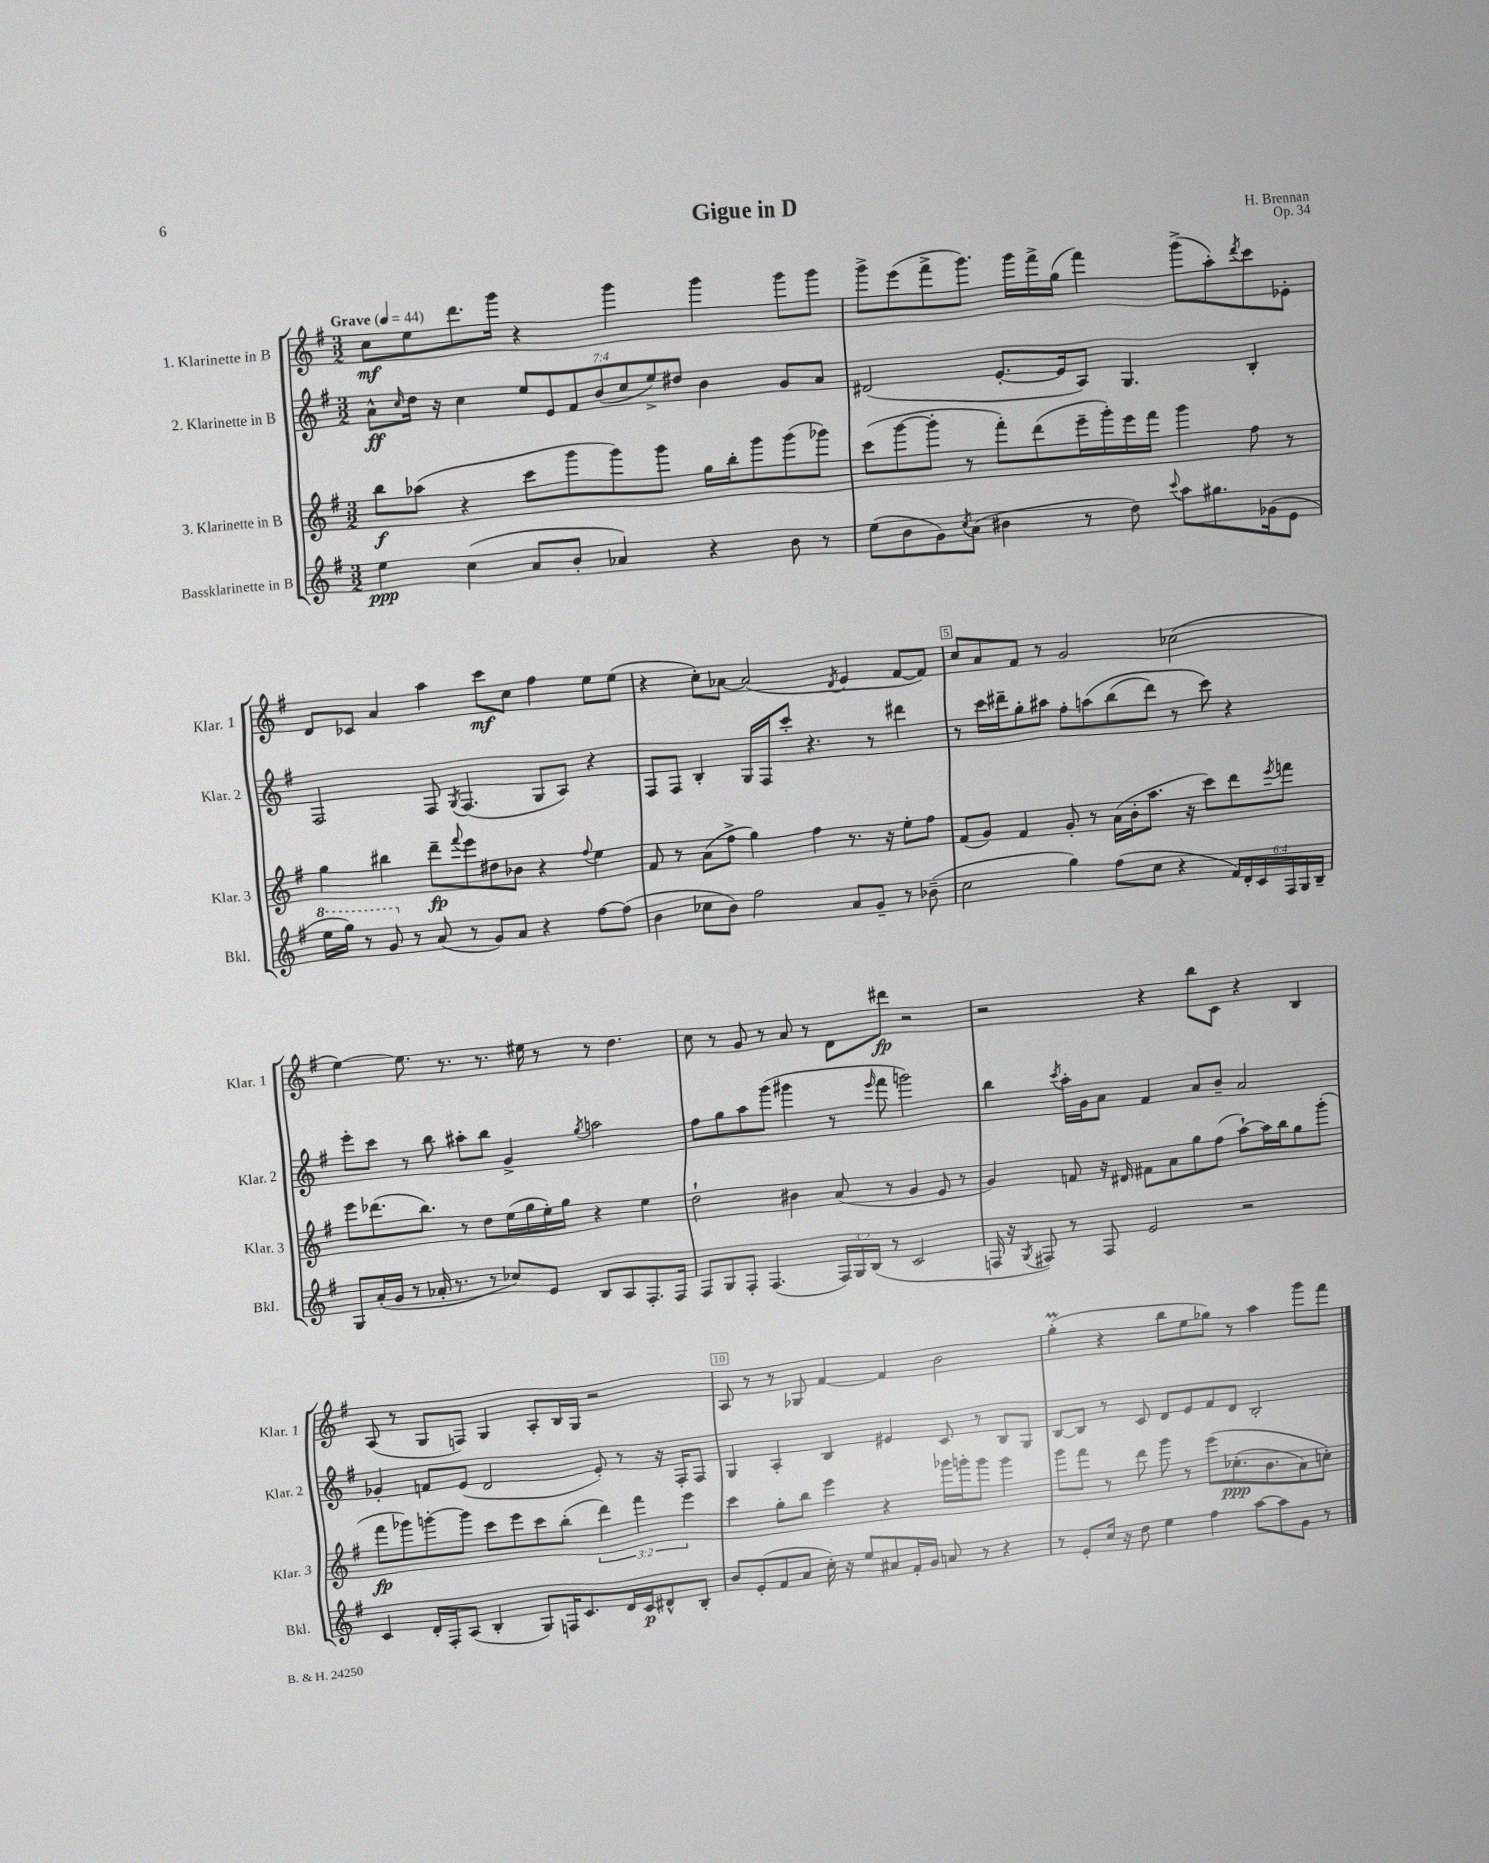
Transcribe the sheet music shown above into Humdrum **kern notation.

**kern	**kern	**kern	**kern
*staff4	*staff3	*staff2	*staff1
*clefG2	*clefG2	*clefG2	*clefG2
*k[f#]	*k[f#]	*k[f#]	*k[f#]
*M3/2	*M3/2	*M3/2	*M3/2
*MM44	*MM44	*MM44	*MM44
4ee	8bb	8a^^	8cc
.	.	16qqcc	.
.	(8aa-	16dd	8ee
.	.	16r	.
(4cc	4r	4cc	8.ddd
.	.	.	16ggg
8a	8ccc	14ee	4r
.	.	14e	.
8b'	8ggg	.	.
.	.	14f#	.
.	.	(14b	.
4a-)	8ggg)	.	4ggg
.	.	14cc	.
.	.	14ee^)	.
.	8ggg	.	.
.	.	14dd#	.
4r	16gg	4b	4ggg
.	16bb'	.	.
.	8ggg	.	.
8b	(8ggg	8g	8ggg
8r	8ggg-)	8a	8ggg
=	=	=	=
(8ee	(8ccc	(2d#	8ggg^
8b	[8ggg	.	(8eee
8g)	8ggg']	.	8fff#^
8qcc	.	.	.
(8a	8r	.	8.ggg)
4b#	8fff#')	[8.e'	.
.	.	.	16ggg
.	(8ddd	.	16fff#^
.	.	16e]	(16gg
8r	16eee~	8A)	4fff#)
.	16ggg')	.	.
8dd)	16eee	4.G	.
.	16fff#	.	.
8qqccc	.	.	.
8aa	4ggg	.	(8ggg^
8.gg#	.	.	8aa')
.	.	.	8qddd
.	8ff#	4B'	8ccc
(16g-	.	.	.
8e	8r	.	8e-'
=	=	=	=
16eee	4gg	2F#	8d
16ggg)	.	.	.
8r	.	.	8c-
8gg	4bb#	.	4a
8r	.	.	.
(8a	8ddd~	8F#	4aa
.	8qqfff#	8qG	.
8r	8eee	(4.F#	.
8g)	8dd#	.	8ccc
8a	8b-	.	8cc
4r	4r	8G	4ff#
.	.	8A)	.
.	8qqff#	.	.
[8ff#	4ee	4r	8ee
(8ff#]	.	.	(8ee
=	=	=	=
4b	8f#	8F#	4r
.	8r	8F#	.
8cc-	(8a	4B'	8cc')
8b)	8ff#^	.	[8a-
2ff#	4gg)	16G	(2a-]
.	.	16F#	.
.	.	8ccc'	.
.	4ff#	4.r	.
.	.	.	8qd
8a	8.r	.	4e
8g~	.	8r	.
.	16r	.	.
8r	8ee'	4ddd#	[8f#
(8b-~	8ff#	.	8f#])
=	=	=	=
2cc	(8f#	8r	8cc
.	8g)	16ccc	8a
.	.	16ddd#~	.
.	4f#	8gg'	8f#
.	.	8aa#	8r
4gg)	8g'	8ff#'	2g
.	8r	&(8aa	.
(8ff#	(16a	(8bb	.
.	16b'	.	.
8cc	8.aa	8ddd#)	.
4r	.	8r	(2cc-
.	16r	.	.
.	8ccc)	8ccc&)	.
24f#)	8ddd	4r	.
24d'	.	.	.
24c	.	.	.
.	8qeee	.	.
24F#	8fff	.	.
24G	.	.	.
24B~	.	.	.
=	=	=	=
8G	8eee	8eee'	[4ee)
(16a'	(8.ddd-	8ccc	.
16g	.	.	.
8r	.	8r	8.ee]
.	8.bb)	.	.
16a-'	.	8bb	.
8.r	.	.	8.r
.	8r	8aa#'	.
8r	8dd	8bb	8.r
8cc-)	(16ee	4g^	.
.	16gg	.	16ee#
8e	16ee')	.	8r
.	16gg	.	.
.	.	8qgg	.
8B	4r	2aa	8r
8A	.	.	4.dd
8.F#'	4ee	.	.
16F#	.	.	.
=	=	=	=
8F#	2dd`	8ff#	8cc
8G	.	8gg	8r
8F#'	.	8aa	8g
(4.F#	.	(8ggg	8r
.	4b#	4ggg#	8a
.	.	.	8r
24F#)	(8a	8r	8d
24G	.	.	.
(24B	.	.	.
.	.	16qqeee	.
8r	8r	8fff#	8ddd#
2c	4g	2ggg)	2r
.	8e	.	.
.	8r	.	.
=	=	=	=
16F	4g)	4bb	2r
16r	.	.	.
8qG	.	.	.
8F#)	.	.	.
.	.	8qccc	.
8r	8f	16aa'	.
.	.	16g	.
8F#	16r	8a	.
.	16d#	.	.
2e	8f#	4f#	4r
.	8a	.	.
.	8gg	8a	8bb
.	(8ff#	8b~	8c
2r	[8aa`)	2a	4r
.	16aa]	.	.
.	16bb	.	.
.	8gg	.	4B
.	(8ggg'	.	.
=	=	=	=
4c	8fff#	4g-'	(8A
.	8ggg-)	.	8r
16d'	[8ggg'	8f	8G
16F#'	.	.	.
(8A	8ggg]	(8e	8F)
4B'	8ccc	2d	4G
.	8eee	.	.
8G)	8ccc	.	8A'
16F	(8bb'	.	16B
8.c	.	.	16G
.	6ddd)	8e')	2r
16d	.	8r	.
.	6fff#	.	.
16c	.	.	.
8d#^^	.	16r	.
.	.	16F#'	.
.	6eee	.	.
8B'	.	8F#	.
=	=	=	=
8b	4ccc	4G	8A
(8e'	.	.	8r
8f#	8gg'	4A'	8r
8a	8bb	.	8G-
16cc')	4eee	4B	[4f#
16r	.	.	.
8ee	.	.	.
8a#	4r	4e#	4f#]
16f#'	.	.	.
16g	.	.	.
8a	16ggg-	8c	2b
.	16ggg'	.	.
8r	8ggg	8r	.
4r	4ggg	8B	.
.	.	8G	.
=	=	=	=
8r	8ggg	[8B	(4gg'
8e'	8fff#	8B]	.
16cc	8r	8r	4r
16r	.	.	.
8dd	8ddd	8c	.
4ee	8ggg	8d	8bb
.	8r	8e	8ee
4ff#	&(8eee	8f#	8gg-)
.	(8.cc-'	8d	8r
[8aa	.	2B'	4aa
.	8.b	.	.
8aa]	.	.	.
8g	8a)	.	8ggg
8r	8cc'&)	.	8fff#
==	==	==	==
*-	*-	*-	*-
